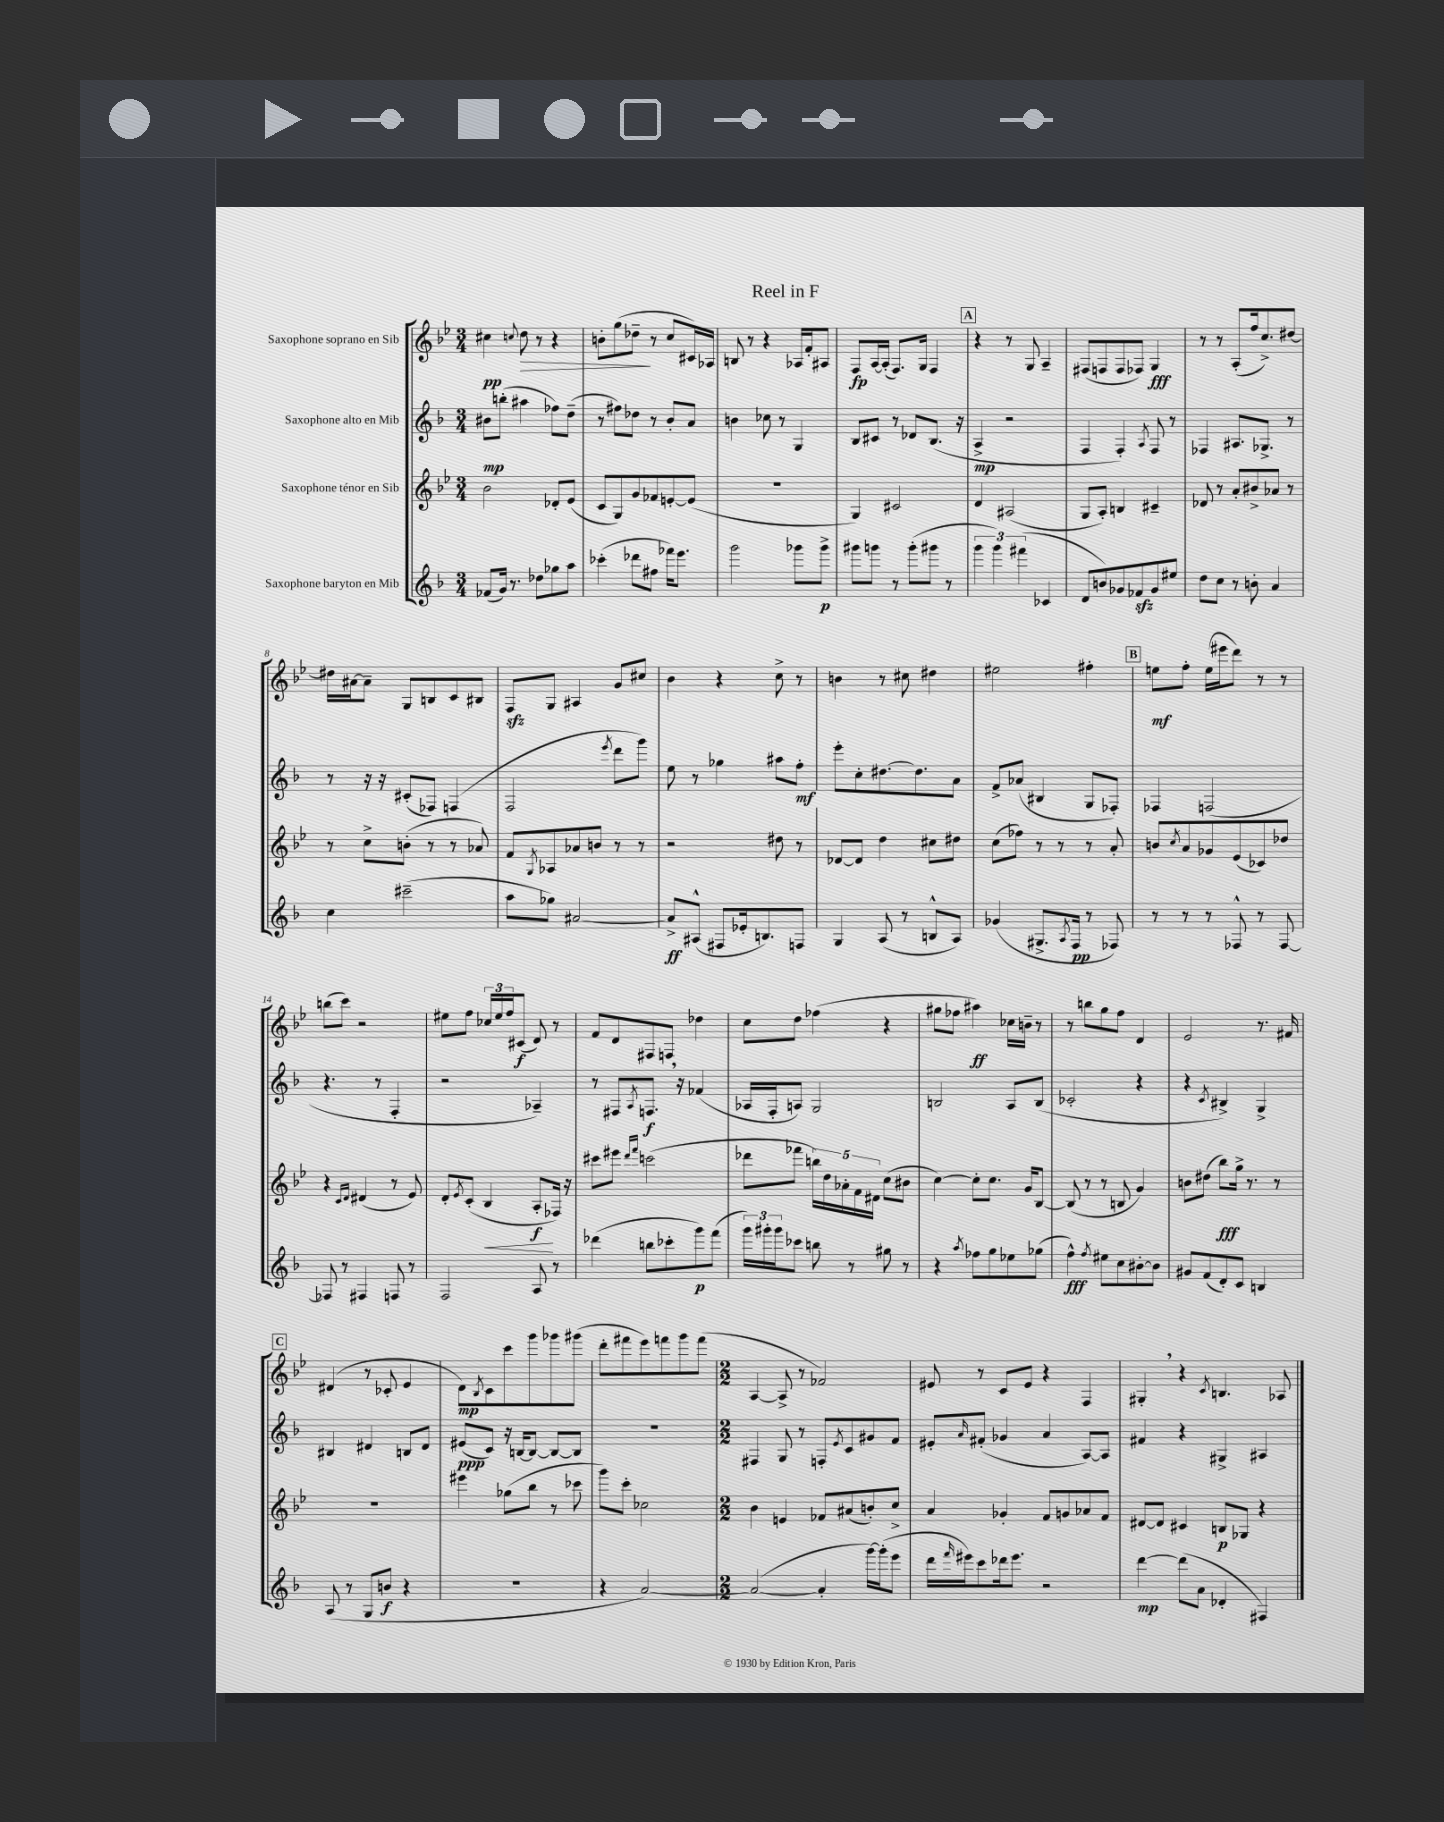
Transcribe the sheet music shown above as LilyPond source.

\header { title = "Reel in F" }
<<
\new StaffGroup <<
\new Staff = "s0" \with { instrumentName = "Saxophone soprano en Sib" } {
    \clef treble \key bes \major \numericTimeSignature \time 3/4
    cis''4\pp \appoggiatura { c''8 } d''8\> r8 r4 |
    b'8-. g''8( des''8--\! r8 c''8 cis'16) aes16 |
    b8 r8 r4 aes16 f'16-. ais8 |
    f8\fp a16~ a16-.( f8.) g16 f4 |
    \mark \markup { \box "A" } r4 r8 g8 a4-- |
    fis8( f8 f8 fes8) g4\fff |
    r8 r8 a8-.( f''16 c''8.->) dis''8~ |
    dis''16 ais'16~ ais'8-- g8 b8 c'8 bis8 |
    f8\sfz g8 ais4 g'8 cis''8 |
    bes'4 r4 c''8-> r8 |
    b'4 r8 cis''8 dis''4 |
    eis''2 fis''4-. |
    \mark \markup { \box "B" } e''8\mf f''8-. e''16( eis'''16 d'''8) r8 r8 |
    b''8( c'''8) r2 |
    eis''8 f''8 \tuplet 3/2 { ces''16 eis''16 f''16 } cis'8\f( d'8) r8 |
    f'8 d'8 fis8 f8 des''4 |
    c''8 d''8 fes''4( r4 |
    gis''8 fes''8 ais''4\ff) ces''16 b'16-- r8 |
    r8 b''8 g''8 f''8 d'4 |
    ees'2 r8. fis'16 |
    \mark \markup { \box "C" } dis'4( r8 ces'8-. ees'4 |
    d'8\mp) \acciaccatura { bes8 } c'8 c'''8 g'''8 ges'''8 gis'''8( |
    d'''8-. fis'''8 ees'''8) f'''8 g'''8 f'''8( |
    \numericTimeSignature \time 2/2 a4~ a8-> r8 fes'2) |
    eis'8 r8 c'8 eis'8 r4 f4 |
    gis4-. \breathe r4 \acciaccatura { c'8 } b4. aes8 \bar "|." |
}
\new Staff = "s1" \with { instrumentName = "Saxophone alto en Mib" } {
    \clef treble \key f \major \numericTimeSignature \time 3/4
    bis'8\mp b''8-.( ais''4 fes''8) d''8--( |
    r8 fis''8) des''8 r8 bes'8-. a'8 |
    b'4 ces''8 r8 g4 |
    bes8 cis'8 r8 des'8 bes8.( r16 |
    \mark \markup { \box "A" } a4->\mp r2 |
    f4 f4-.) \acciaccatura { a8 } f8 r8 |
    fes4 ais8. ges8.-> r8 |
    r8 r16 r16 cis'8-.( fes8) f4( |
    f2 \acciaccatura { e'''8 } d'''8 g'''8) |
    e''8 r8 ges''4 ais''8 f''8-.\mf |
    e'''8-. c''8-. dis''8.~ dis''8. a'8 |
    f'8-> aes'8( bis4 g8 fes8-.) |
    \mark \markup { \box "B" } fes4 f2( |
    r4. r8 f4-. |
    r2 aes4--) |
    r8 fis8 \acciaccatura { a8 } f8.\f \breathe r16 fes'4( |
    aes16 f16-. a8) g2 |
    b2 a8 b8( |
    ces'2-. r4 |
    r4 \acciaccatura { c'8 } bis4->) g4-> |
    \mark \markup { \box "C" } bis4 dis'4 b8 dis'8 |
    eis'8\ppp( c'8) r16 b16~ b8~ b8~ b8 |
    R2. |
    \numericTimeSignature \time 2/2 fis4 g8 r8 f8-. \acciaccatura { e'8 } c'8 gis'8 f'8 |
    eis'8-. \grace { a'16 } fis'8-.( ges'4 a'4 a8~) a8 |
    fis'4 r4 gis4-> ais4 \bar "|." |
}
\new Staff = "s2" \with { instrumentName = "Saxophone ténor en Sib" } {
    \clef treble \key bes \major \numericTimeSignature \time 3/4
    bes'2 des'8-. ees'8( |
    c'8 g8) g'8 fes'8 e'8~-. e'8( |
    R2. |
    g4) cis'2 |
    \mark \markup { \box "A" } d'4 ais2( |
    g8 a8-.) b4 cis'4-- |
    des'8 r8 a'8-. bis'8-> aes'8 r8 |
    r8 c''8-> b'8-.( r8 r8 aes'8) |
    f'8 \acciaccatura { g8 } aes8 aes'8 b'8 r8 r8 |
    r2 dis''8 r8 |
    des'8~ des'8 d''4 cis''8 dis''8 |
    c''8( fes''8) r8 r8 r8 a'8-. |
    \mark \markup { \box "B" } b'8 \acciaccatura { c''8 } a'8 ges'8 ees'8( ces'8) des''8 |
    r4 \grace { c'16 d'16 } dis'4( r8 ees'8) |
    d'8-. \acciaccatura { ees'8 } c'8-.( bes4\< a8-.\f\! fes16) r16 |
    cis'''8 eis'''8 \grace { d'''16 f'''16 } c'''2( |
    des'''8 fes'''8 \tuplet 5/4 { b''16) d''16 aes'16-. f'16 dis'16 } c''8( bis'8 |
    c''4~) c''8-. c''8. g'16 bes8~ |
    bes8( r8 r8 b8 g'4) |
    b'8 dis''8( bes''8\fff) g''16-> r8. r8 |
    \mark \markup { \box "C" } R2. |
    eis'''4 ges''8( bes''8 r8 ces'''8 |
    g'''8) c'''8-. ces''2 |
    \numericTimeSignature \time 2/2 bes'4 e'4 fes'8 ais'8( b'8-.) c''8-> |
    a'4 ges'4-. f'8 g'8 aes'8 f'8 |
    dis'8~ dis'8 cis'4 b8\p ges8 r4 \bar "|." |
}
\new Staff = "s3" \with { instrumentName = "Saxophone baryton en Mib" } {
    \clef treble \key f \major \numericTimeSignature \time 3/4
    fes'8( g'16) r8. des''8 ges''8 a''8 |
    ces'''4-.( des'''8 fis''8 fes'''16) e'''8. |
    g'''2 ges'''8 ges'''8->\p |
    gis'''8 g'''8 r8 g'''8-.( gis'''8 r8 |
    \mark \markup { \box "A" } \tuplet 3/2 { g'''4 g'''4) fis'''4( } ces'4 |
    d'8 b'8) ges'8 fes'8\sfz ges'8 eis''8 |
    d''8 c''8 r8 b'8-. a'4 |
    c''4 cis'''2--( |
    a''8 ges''8) ais'2~ |
    ais'8->\ff ais8-^( fis8 ees'16-. b8.) f8 |
    g4 a8( r8 b8-^ a8) |
    ges'4( gis8.-> \acciaccatura { a8 } f16\pp r8 fes8) |
    \mark \markup { \box "B" } r8 r8 r8 fes8-^ r8 fes8~ |
    fes8 r8 fis4 f8 r8 |
    f2 a8 r8 |
    des'''4( b''8 ces'''8-. g'''8\p) f'''8( |
    \tuplet 3/2 { g'''16) gis'''16-. gis'''16 } ces'''8 b''8 r8 gis''8 r8 |
    r4 \acciaccatura { a''8 } fes''8 g''8 ees''8 ges''8( |
    f''4-^\fff) \acciaccatura { f''8 } eis''8 c''8 bis'8~-. bis'8 |
    gis'8 f'8( d'8-.) c'8 b4 |
    \mark \markup { \box "C" } a8( r8 g8 b'8\f r4 |
    R2. |
    r4 a'2~) |
    \numericTimeSignature \time 2/2 a'2~( a'4-. g'''16~) g'''16-.( e'''8 |
    d'''16 \grace { f'''16 } eis'''16) c'''8 des'''16 eis'''8. r2 |
    d'''4~\mp d'''8( a'8 des'4-. fis4) \bar "|." |
}
>>
>>
